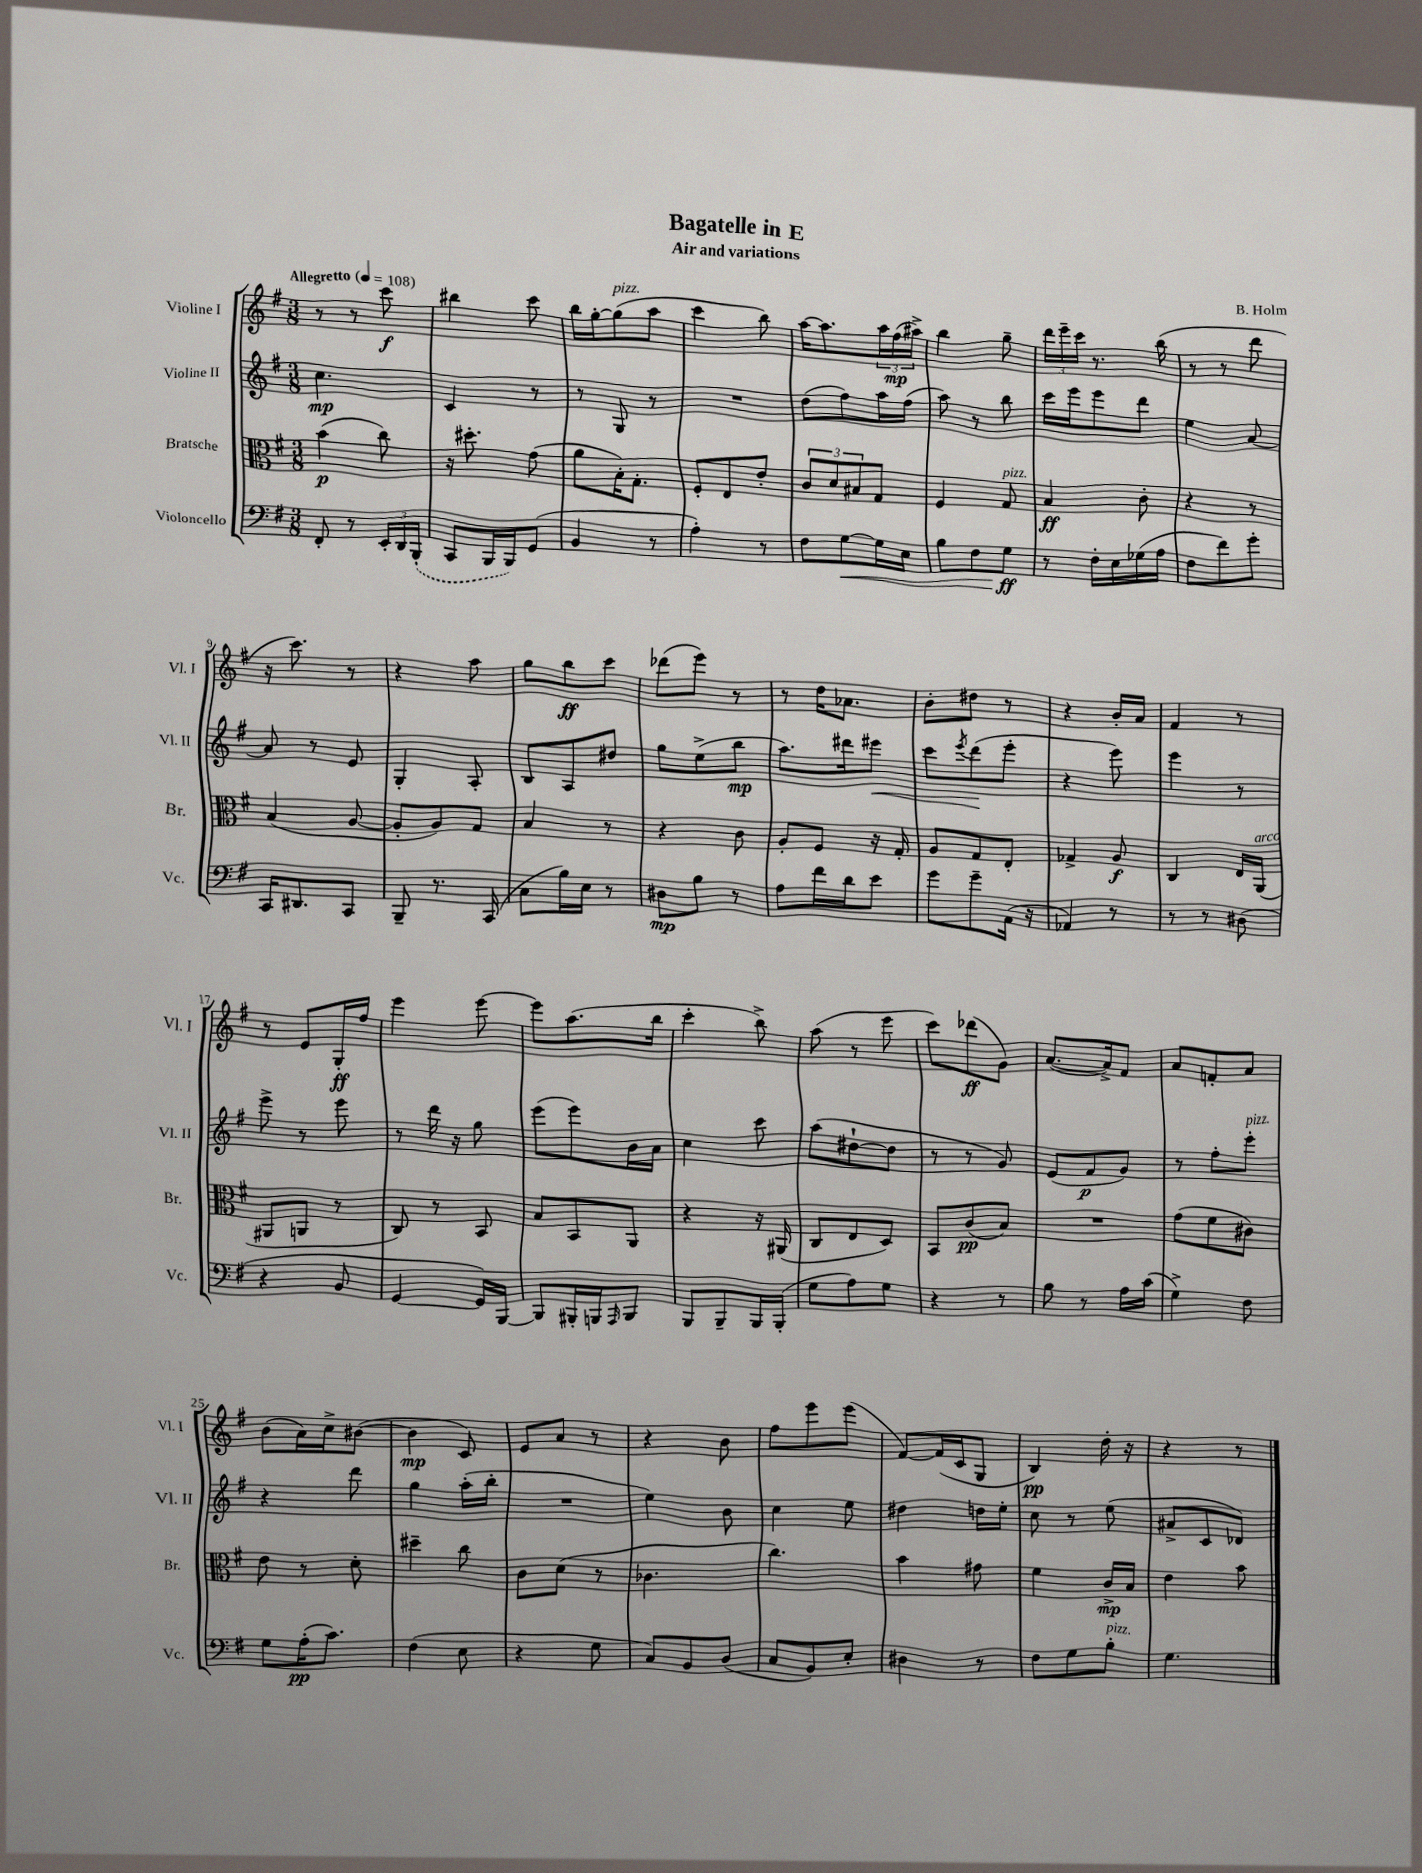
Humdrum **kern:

**kern	**dynam	**kern	**dynam	**kern	**dynam	**kern	**dynam
*part4	*part4	*part3	*part3	*part2	*part2	*part1	*part1
*staff4	*staff4	*staff3	*staff3	*staff2	*staff2	*staff1	*staff1
*I"Violoncello	*	*I"Bratsche	*	*I"Violine II	*	*I"Violine I	*
*I'Vc.	*	*I'Br.	*	*I'Vl. II	*	*I'Vl. I	*
*clefF4	*	*clefC3	*	*clefG2	*	*clefG2	*
*k[f#]	*	*k[f#]	*	*k[f#]	*	*k[f#]	*
*M3/8	*	*M3/8	*	*M3/8	*	*M3/8	*
*MM108	*	*MM108	*	*MM108	*	*MM108	*
=1	=1	=1	=1	=1	=1	=1	=1
!	!	!	!	!	!	!LO:TX:a:B:t=Allegretto	!
8FF#'/	.	(4b\	p	4.cc\	mp	8r	.
8r	.	.	.	.	.	8r	.
24EE'/LL	.	8cc\)	.	.	.	8ccc\	f
24DD/	.	.	.	.	.	.	.
(24BBB'/JJ	.	.	.	.	.	.	.
=2	=2	=2	=2	=2	=2	=2	=2
8CC/L	.	16r	.	4c/	.	4bb#X\	.
.	.	8.dd#X'\	.	.	.	.	.
16BBB/L	.	.	.	.	.	.	.
16BBB/J)	.	.	.	.	.	.	.
(8GG/J	.	(8g\	.	8r	.	8ccc\	.
=3	=3	=3	=3	=3	=3	=3	=3
4BB/	.	8a\L	.	8r	.	16bb\LL	.
.	.	.	.	.	.	[16gg'\J	.
!	!	!	!	!	!	!LO:TX:a:i:t=pizz.	!
.	.	16B'\K)	.	8G/	.	(8gg\]	.
.	.	8.G'\J	.	.	.	.	.
8r	.	.	.	8r	.	8aa\J	.
=4	=4	=4	=4	=4	=4	=4	=4
4A'\)	.	8F#'/L	.	4.r	.	4ccc\	.
.	.	8E/	.	.	.	.	.
8r	.	8e'/J	.	.	.	8bb\)	.
=5	=5	=5	=5	=5	=5	=5	=5
8F#\L	.	12c/L	.	(8dd\L	.	[16aa\KL	.
.	.	.	.	.	.	8.aa\]	.
.	.	12d/	.	.	.	.	.
!	!LO:HP:b	!	!	!	!	!	!
[8G\	<	.	.	8ff#\)	.	.	.
.	.	12B#X/	.	.	.	.	.
16G\L]	.	8G/J	.	16aa\L	.	24aa\L	.
.	.	.	.	.	.	(24ff#\	mp
16E\JJ	.	.	.	(16ff#\JJ	.	.	.
.	.	.	.	.	.	24aa#X^\JJ)	.
=6	=6	=6	=6	=6	=6	=6	=6
8B\L	.	4F#/	.	8aa\)	.	4bb\	.
8F#\	.	.	.	8r	.	.	.
!	!	!LO:TX:a:i:t=pizz.	!	!	!	!	!
8G\J	ff	8G/	.	8bb\	.	8gg~\	.
.	[	.	.	.	.	.	.
=7	=7	=7	=7	=7	=7	=7	=7
8r	.	4B/	ff	16ccc\LL	.	24ddd\LL	.
.	.	.	.	.	.	24eee~\	.
.	.	.	.	16eee\J	.	.	.
.	.	.	.	.	.	24ccc\JJ	.
16F#'\LL	.	.	.	8eee\	.	8.r	.
16E\	.	.	.	.	.	.	.
(16G-X\	.	8c'\	.	8ddd\J	.	.	.
16A\JJ	.	.	.	.	.	(16bb\	.
=8	=8	=8	=8	=8	=8	=8	=8
8F#\L	.	4r	.	4ee\	.	8r	.
8f#\)	.	.	.	.	.	8r	.
8g'\J	.	8r	.	[8a/	.	8ddd\	.
!!LO:LB:g=z
=9	=9	=9	=9	=9	=9	=9	=9
16CC/KL	.	(4B/	.	8a/]	.	16r	.
8.DD#X/	.	.	.	.	.	8.ccc\)	.
.	.	.	.	8r	.	.	.
8CC/J	.	[8A/	.	8e/	.	8r	.
=10	=10	=10	=10	=10	=10	=10	=10
8BBB~/	.	8A'/L]	.	4G'/	.	4r	.
8.r	.	8A/)	.	.	.	.	.
.	.	8G/J	.	8A'/	.	8aa\	.
(16CC/	.	.	.	.	.	.	.
=11	=11	=11	=11	=11	=11	=11	=11
8C\L	.	4B/	.	8B/L	.	8gg\L	.
16B\L)	.	.	.	8A/	.	8bb\	ff
16E\JJ	.	.	.	.	.	.	.
8r	.	8r	.	8dd#X/J	.	8ccc\J	.
=12	=12	=12	=12	=12	=12	=12	=12
8D#X\L	mp	4r	.	8gg\L	.	(8ddd-X\L	.
8B\J	.	.	.	(8ee^\	.	8eee\J)	.
8r	.	8c\	.	8bb\J	mp	8r	.
=13	=13	=13	=13	=13	=13	=13	=13
8A\L	.	8A'/L	.	8.aa\L)	.	8r	.
16f#\L	.	8F#/J	.	.	.	16dd\KL	.
16d\J	.	.	.	16ddd#X\k	.	8.a-X\J	.
!	!	!	!	!	!LO:HP:b	!	!
8e\J	.	16r	.	8eee#X\J	<	.	.
.	.	16G'/	.	.	.	.	.
=14	=14	=14	=14	=14	=14	=14	=14
8g\L	.	8A/L	.	8ccc\L	.	8b'\L	.
.	.	.	.	8qeee/	.	.	.
8g~\	.	8G/	.	(8ddd\	.	8dd#X\J	.
(16AA\Jk	.	8E'/J	.	8eee'\J	[	8r	.
16r	.	.	.	.	.	.	.
=15	=15	=15	=15	=15	=15	=15	=15
4AA-X/)	.	4G-X^/	.	4r	.	4r	.
8r	.	8A/	f	8eee\)	.	16b'/LL	.
.	.	.	.	.	.	16a/JJ	.
=16	=16	=16	=16	=16	=16	=16	=16
8r	.	4C/	.	4eee\	.	4f#/	.
8r	.	.	.	.	.	.	.
(8D#X\	.	16E/LL	.	8r	.	8r	.
!	!	!LO:TX:a:i:t=arco	!	!	!	!	!
.	.	(16AA/JJ	.	.	.	.	.
!!LO:LB:g=z
=17	=17	=17	=17	=17	=17	=17	=17
4r	.	8AA#X/L	.	8eee^\	.	8r	.
.	.	8AAn/J	.	8r	.	8e/L	.
8BB/	.	8r	.	8eee\	.	16G'/L	ff
.	.	.	.	.	.	16ff#/JJ	.
=18	=18	=18	=18	=18	=18	=18	=18
[4GG/	.	8C/)	.	8r	.	4eee\	.
.	.	8r	.	16ddd\	.	.	.
.	.	.	.	16r	.	.	.
16GG/LL])	.	8BB/	.	8gg\	.	[8eee\	.
[16BBB/JJ	.	.	.	.	.	.	.
=19	=19	=19	=19	=19	=19	=19	=19
8BBB/L]	.	8B/L	.	(8eee\L	.	8eee\L]	.
16BBB#X'/L	.	8BB/	.	8eee\)	.	(8.aa\	.
16BBBn/J	.	.	.	.	.	.	.
16qqAAA/	.	.	.	.	.	.	.
8BBB/J	.	8AA/J	.	16b\L	.	.	.
.	.	.	.	16a\JJ	.	16bb\Jk	.
=20	=20	=20	=20	=20	=20	=20	=20
8BBB/L	.	4r	.	4cc\	.	4ccc'\	.
8BBB~/	.	.	.	.	.	.	.
16BBB/L	.	16r	.	8ccc\	.	8bb^\)	.
(16BBB'/JJ	.	(16AA#X/	.	.	.	.	.
=21	=21	=21	=21	=21	=21	=21	=21
8G\L	.	8C/L	.	(8aa\L	.	(8aa\	.
8A\)	.	8E/	.	[8dd#X`\	.	8r	.
8G\J	.	8D/J)	.	8dd#\J]	.	8eee\	.
=22	=22	=22	=22	=22	=22	=22	=22
4r	.	8BB/L	.	8r	.	8ccc\L)	.
.	.	(8c/	pp	8r	.	(8ddd-X\	ff
8r	.	8B/J)	.	8g/)	.	8g\J)	.
=23	=23	=23	=23	=23	=23	=23	=23
8B\	.	4.r	.	(8e/L	.	([8.a/L	.
8r	.	.	.	8f#/	p	.	.
.	.	.	.	.	.	16a^/k])	.
16A\LL	.	.	.	8g/J)	.	8f#/J	.
(16c\JJ	.	.	.	.	.	.	.
=24	=24	=24	=24	=24	=24	=24	=24
4G^\)	.	(8g\L	.	8r	.	8a/L	.
.	.	8f#\	.	8ff#'\L	.	8fn'/	.
!	!	!	!	!LO:TX:a:i:t=pizz.	!	!	!
8F#\	.	8c#X\J)	.	8eee'\J	.	8a/J	.
!!LO:LB:g=z
=25	=25	=25	=25	=25	=25	=25	=25
8G\L	.	8e\	.	4r	.	(8b\L	.
(16A'\K	pp	8r	.	.	.	16a\L)	.
8.c\J)	.	.	.	.	.	16cc^\J	.
.	.	8d'\	.	8ddd\	.	([8b#X\J	.
=26	=26	=26	=26	=26	=26	=26	=26
(4F#\	.	4dd#X~\	.	4gg\	.	4b#\]	mp
8E\	.	8cc\	.	(16aa'\LL	.	8c/)	.
.	.	.	.	16bb'\JJ	.	.	.
=27	=27	=27	=27	=27	=27	=27	=27
4r	.	8c\L	.	4.r	.	8e/L	.
.	.	(8d\J	.	.	.	8a/J	.
8G\	.	8r	.	.	.	8r	.
=28	=28	=28	=28	=28	=28	=28	=28
8C/L)	.	4.c-X\	.	4ee\)	.	4r	.
8BB/	.	.	.	.	.	.	.
(8D/J	.	.	.	8b\	.	8b\	.
=29	=29	=29	=29	=29	=29	=29	=29
8C/L	.	4.cc\)	.	4cc\	.	8ff#\L	.
8BB/)	.	.	.	.	.	8eee\	.
8E'/J	.	.	.	8ee\	.	(8eee\J	.
=30	=30	=30	=30	=30	=30	=30	=30
4D#X\	.	4b\	.	4dd#X\	.	[8f#/L)	.
.	.	.	.	.	.	(16f#/L]	.
.	.	.	.	.	.	16c/J	.
8r	.	8g#X\	.	16ddn\LL	.	8G/J	.
.	.	.	.	16ee'\JJ	.	.	.
=31	=31	=31	=31	=31	=31	=31	=31
8F#\L	.	4f#\	.	8cc\	.	4B/)	pp
8G\	.	.	.	8r	.	.	.
!LO:TX:a:i:t=pizz.	!	!	!	!	!	!	!
8B'\J	.	16c^/LL	mp	(8ee\	.	16dd'\	.
.	.	16B/JJ	.	.	.	16r	.
=32	=32	=32	=32	=32	=32	=32	=32
4.G\	.	4e\	.	8a#X^/L	.	4r	.
.	.	.	.	8c/	.	.	.
.	.	8b\	.	8d-X/J)	.	8r	.
==	==	==	==	==	==	==	==
*-	*-	*-	*-	*-	*-	*-	*-
